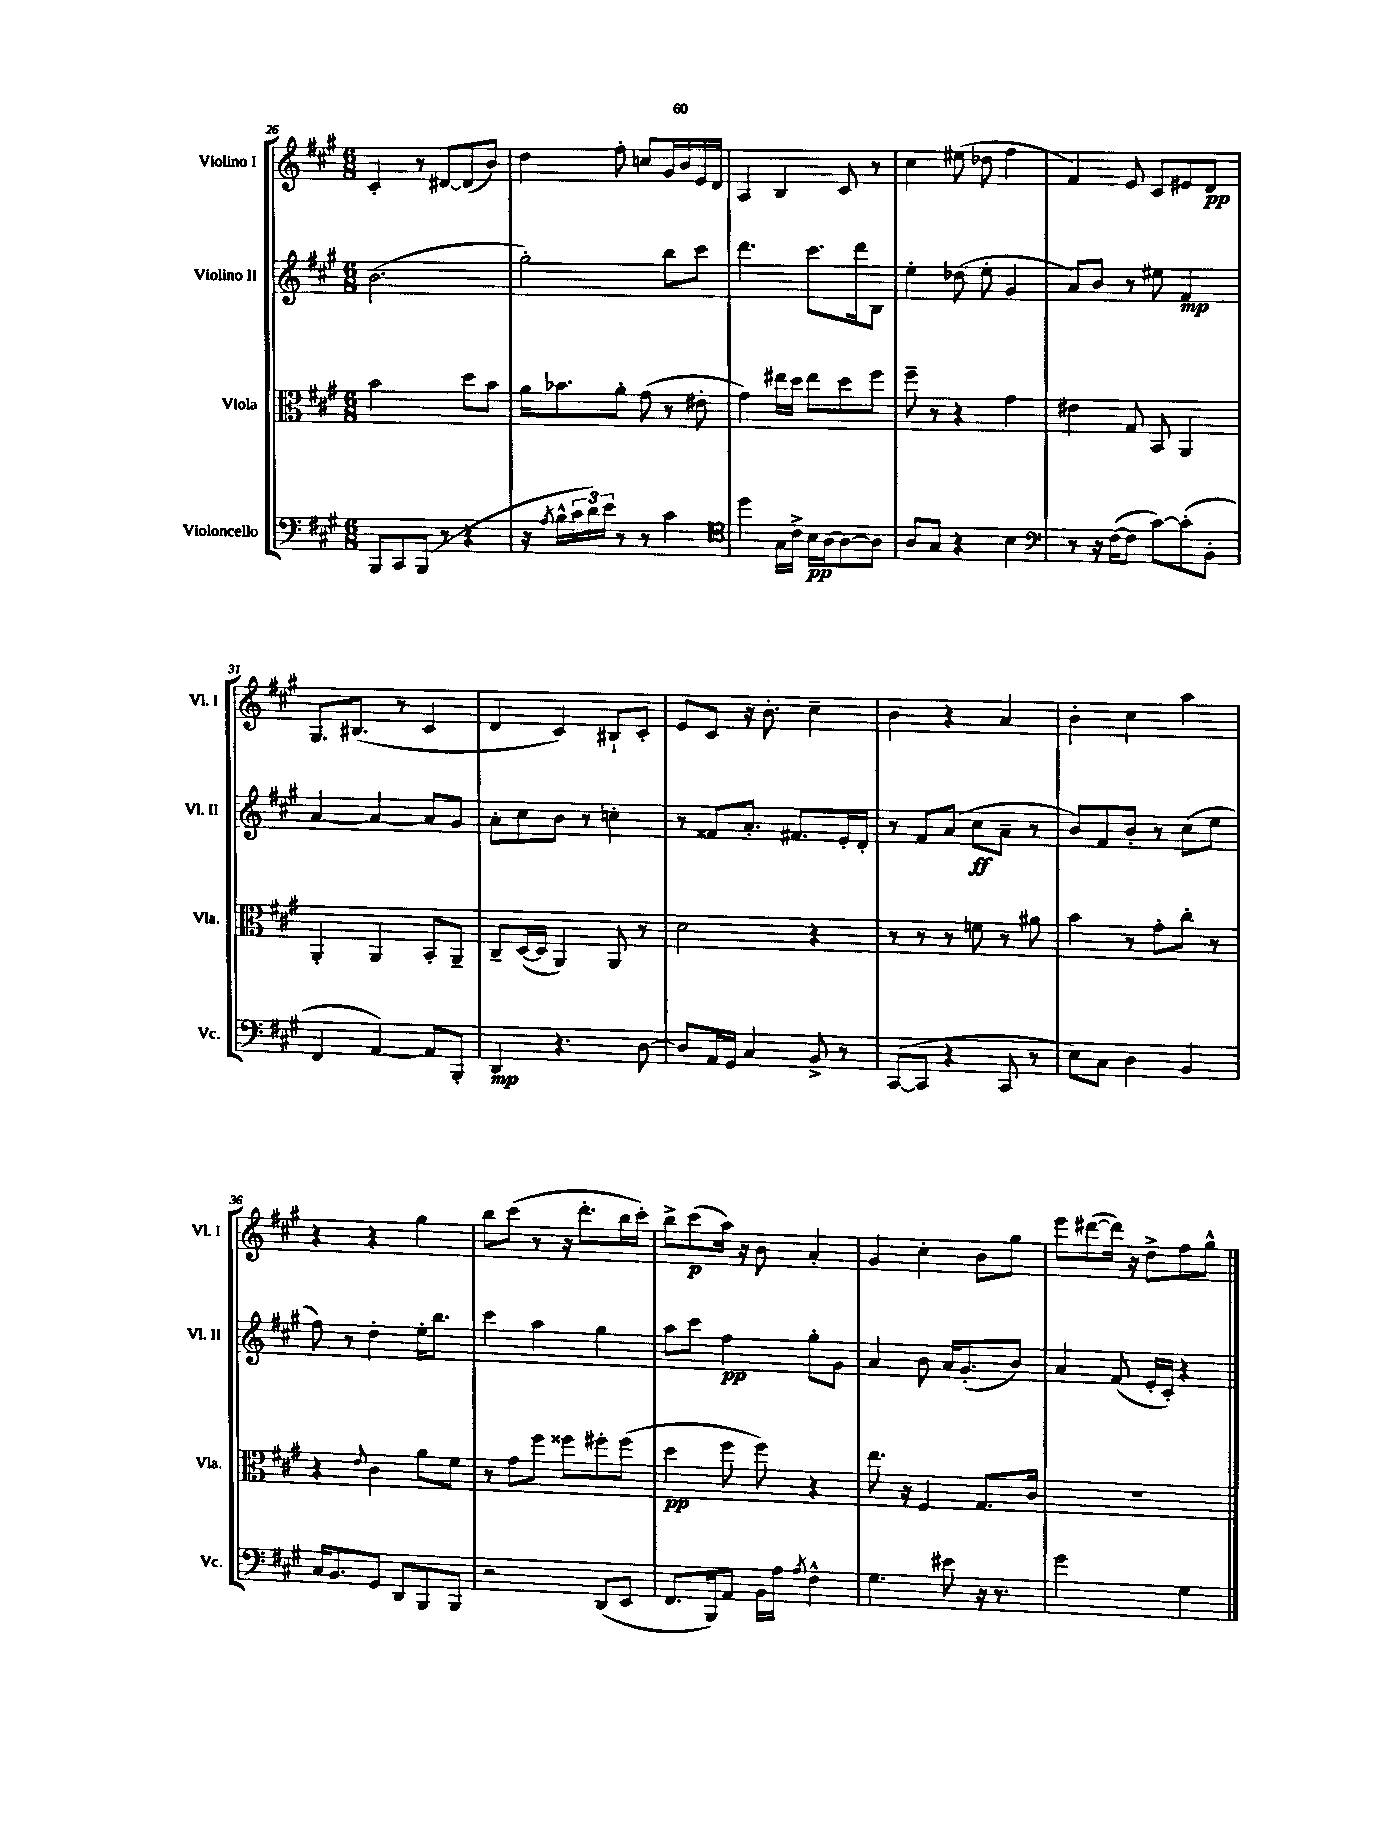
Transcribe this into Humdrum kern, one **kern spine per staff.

**kern	**kern	**kern	**kern
*staff4	*staff3	*staff2	*staff1
*clefF4	*clefC3	*clefG2	*clefG2
*k[f#c#g#]	*k[f#c#g#]	*k[f#c#g#]	*k[f#c#g#]
*M6/8	*M6/8	*M6/8	*M6/8
8BBB	2b	(2.b	4c#'
8CC#	.	.	.
(8BBB	.	.	8r
8r	.	.	[8d#
4r	8dd	.	(8d#]
.	8b	.	8b)
=	=	=	=
16r	16a	2gg#')	4dd
8qA	.	.	.
16B^^	8.b-	.	.
24c#	.	.	.
24d)	.	.	.
24e	.	.	.
8r	8a'	.	8ff#'
8r	(8g#	.	8cc
4c#	8r	8bb	16g#
.	.	.	16b
.	8e#'	8ccc#	16e
.	.	.	16d
=	=	=	=
*clefC4	*	*	*
4dd	4g#)	4.ddd	4A
16G#	16ee#	.	4B
16c#^	16dd	.	.
16B	8ee#	8.ccc#	.
[16A	.	.	.
8A_	8dd	.	8c#
.	.	16ddd	.
8A]	8ff#	8B	8r
=	=	=	=
8A	8ff#~	4ee'	4cc#
8G#	8r	.	.
4r	4r	(8dd-	(8ee#
.	.	8ee'	8dd-
4B	4g#	4g#	4ff#
=	=	=	=
*clefF4	*	*	*
8r	4e#	8a)	4f#)
16r	.	8b	.
([16F#	.	.	.
8F#]	8G#	8r	8e
[8c#)	8BB	8ee#	8c#
(8c#']	4AA	4f#	8e#
8BB'	.	.	8d
=	=	=	=
4FF#	4AA'	[4a	8.G#
.	.	.	(8.B#
[4AA)	4AA	4a_	.
.	.	.	8r
8AA]	8BB'	8a]	4c#
8BBB'	8AA~	8g#	.
=	=	=	=
4DD	8C#~	8a'	4d
.	([16D	8cc#	.
.	16D]	.	.
4.r	4AA)	8b	4c#)
.	.	8r	.
.	8AA	4cc'	8B#`
[8D	8r	.	8c#'
=	=	=	=
8D]	2d	8r	8e
16AA	.	8f##	8c#
16GG#	.	.	.
4C#	.	8.a'	16r
.	.	.	8.b'
.	.	8.f#	.
8BB^	4r	.	4cc#~
8r	.	16e'	.
.	.	16d'	.
=	=	=	=
([8CC#	8r	8r	4b
8CC#]	8r	8f#	.
4r	8r	(8a	4r
.	8f	8cc#	.
8CC#	8r	8a~	4a
8r	8a#	8r	.
=	=	=	=
8E)	4b	8b)	4b'
8C#	.	8f#	.
4D	8r	8b'	4cc#
.	8g#'	8r	.
4BB	8cc#'	(8cc#	4aa
.	8r	8ee	.
=	=	=	=
16C#	4r	8ff#)	4r
8.BB	.	.	.
.	.	8r	.
.	8qqe	.	.
8GG#	4c#	4dd'	4r
8DD	.	.	.
8BBB	8a	16ee'	4gg#
.	.	8.bb	.
8BBB	8f#	.	.
=	=	=	=
2r	8r	4ccc#	8bb
.	8g#	.	(8ccc#
.	8ff#	4aa	8r
.	8ff##	.	16r
.	.	.	8.ddd'
(8DD	8ff#'	4gg#	.
8EE	(8ff#	.	16bb
.	.	.	16ccc#')
=	=	=	=
8.FF#	4dd	8aa	8bb^
.	.	8ccc#	(8ccc#
16BBB)	.	.	.
8AA	8ff#	4ff#	16aa)
.	.	.	16r
16BB	8ff#)	.	8b
16A	.	.	.
8qA	.	.	.
4F#^^	4r	8gg#'	4a'
.	.	8g#	.
=	=	=	=
4.G#	8.ee	4a	4g#
.	16r	.	.
.	4F#	8b	4cc#'
8e#	.	16a	.
.	.	(8.g#'	.
16r	8.G#	.	8b
8.r	.	.	.
.	.	8b)	8gg#
.	16c#	.	.
=	=	=	=
2g#	2.r	4a	8eee
.	.	.	([8ddd#
.	.	(8f#	16ddd#])
.	.	.	16r
.	.	16e'	8dd^
.	.	16c#')	.
4G#	.	4r	8ff#
.	.	.	8gg#^^
==	==	==	==
*-	*-	*-	*-
